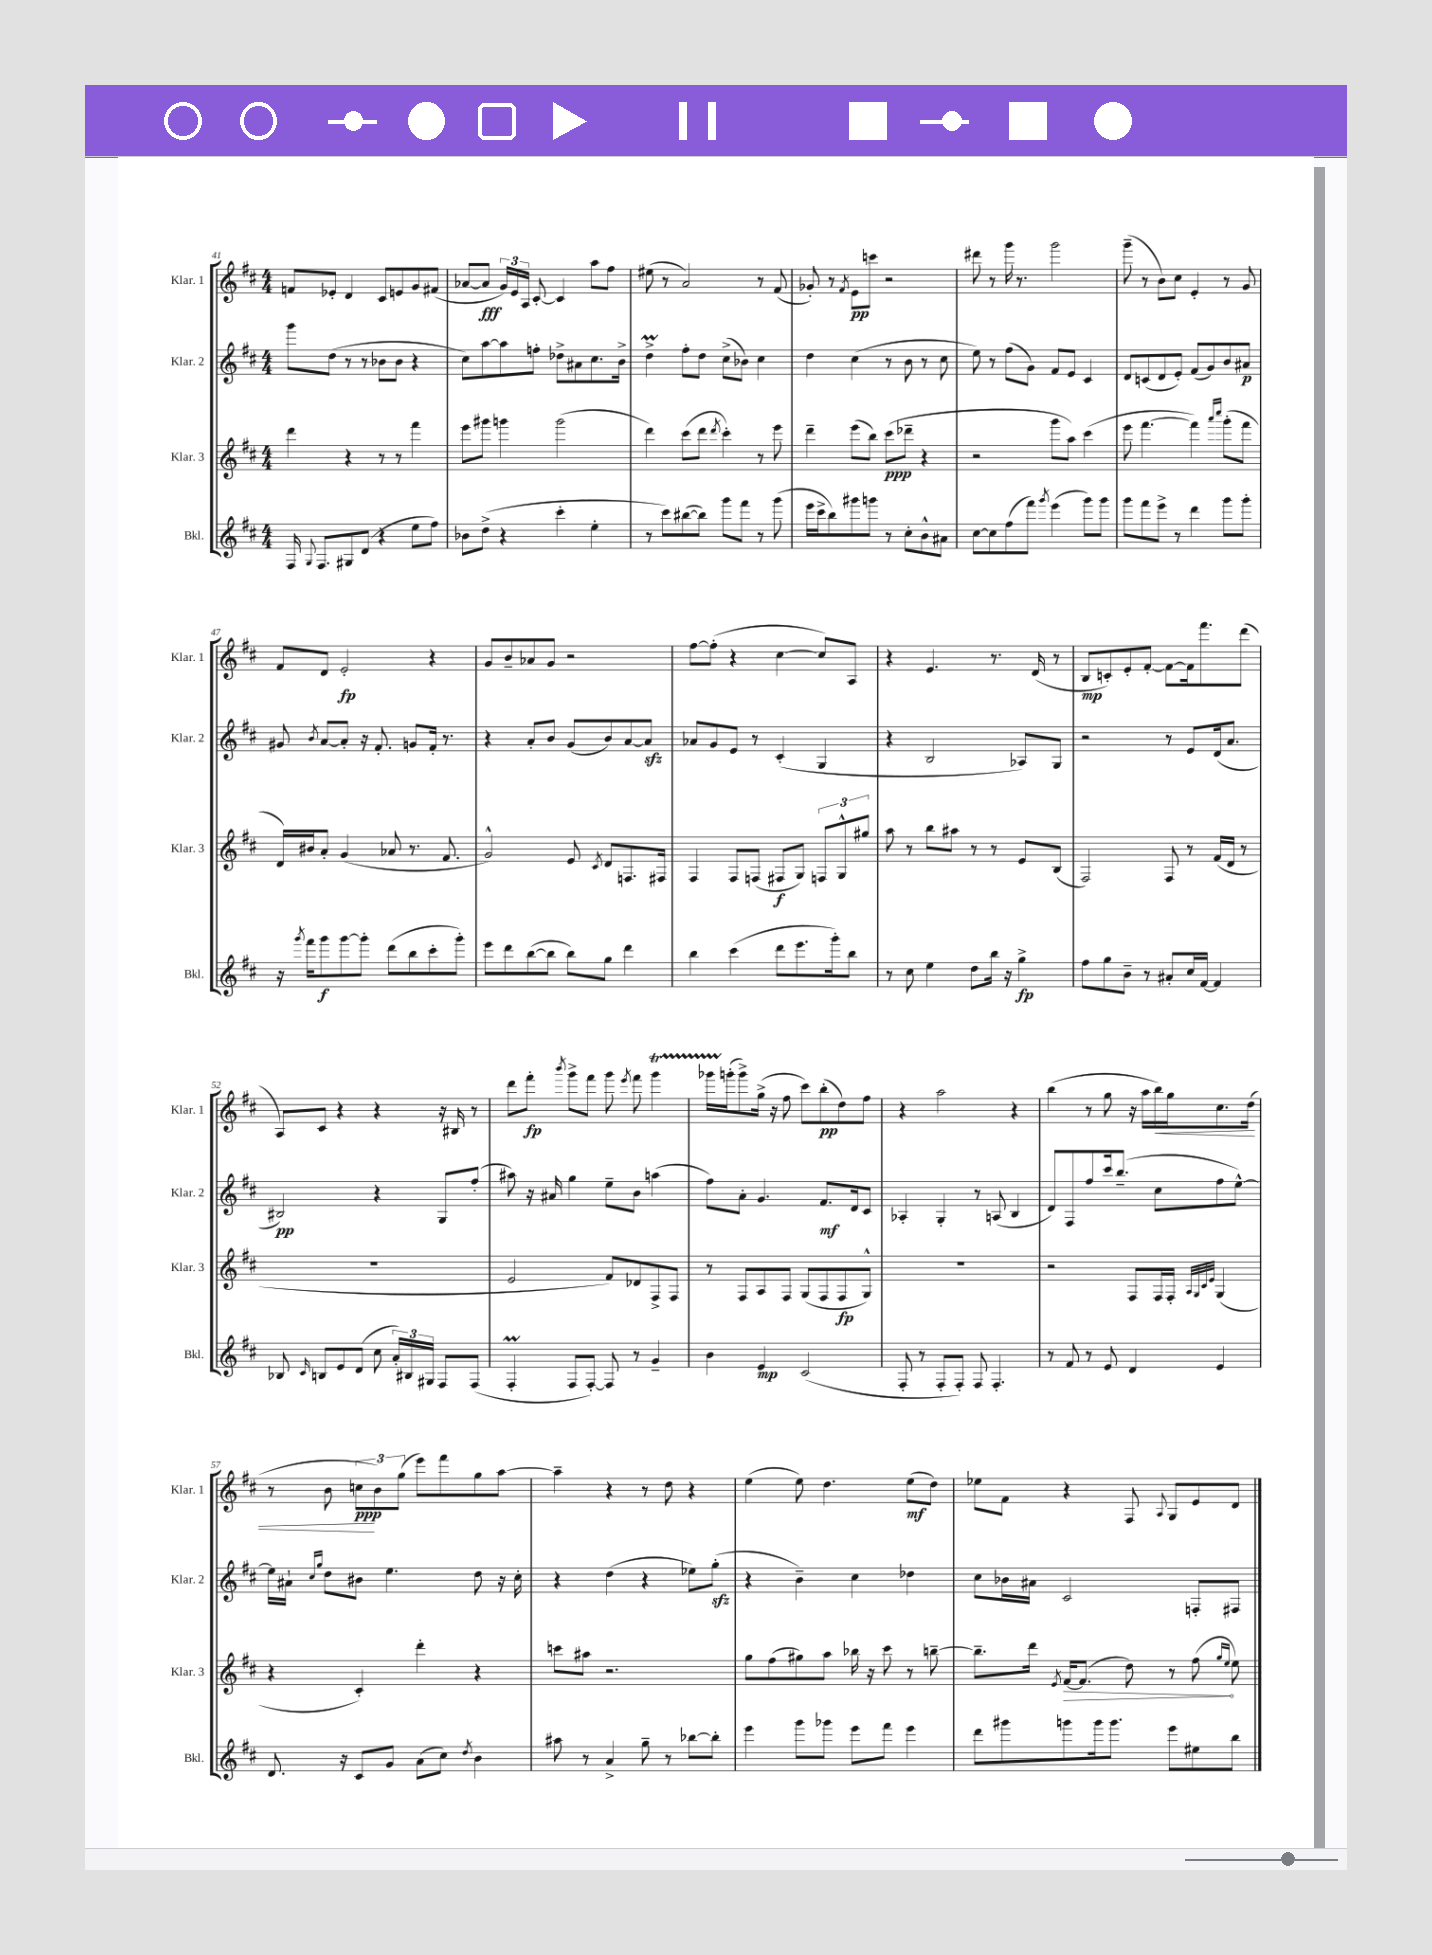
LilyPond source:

<<
\new StaffGroup <<
\new Staff = "s0" \with { instrumentName = "Klar. 1" shortInstrumentName = "Klar. 1" } {
    \clef treble \key d \major \numericTimeSignature \time 4/4
    \autoBeamOff f'8[ ees'8]-. d'4 cis'8[ e'8 g'8 fis'8]( |
    aes'8[~ aes'8]\fff \tuplet 3/2 { g'16[) e'16 a16] } cis'8~-. cis'4 a''8[ fis''8] |
    eis''8( r8 a'2) r8 fis'8( |
    ges'8-.) r8 \acciaccatura { fis'8 } e'8[\pp c'''8] r2 |
    dis'''8 r8 g'''16 r8. g'''2 |
    g'''8--( r8 b'8[) cis''8] e'4-. r8 g'8 |
    fis'8[ d'8] e'2-.\fp r4 |
    g'8[ b'8-- aes'8 g'8] r2 |
    fis''8[~ fis''8]-.( r4 cis''4~ cis''8[) a8] |
    r4 e'4. r8. d'16( r8 |
    b8[\mp c'8-.) e'8-. fis'8]~-. fis'8[~ fis'16 fis'''8. d'''8]( |
    a8[) cis'8] r4 r4 r16 bis16 r8 |
    d'''8[ fis'''8]-.\fp \acciaccatura { b'''8 } g'''8[-> fis'''8] g'''8 \acciaccatura { e'''8 } fis'''8 g'''4\startTrillSpan |
    ges'''16[ g'''16-.\stopTrillSpan( g'''8->) g''16]->( r16 fis''8 cis'''8[) b''8-.\pp( d''8) fis''8] |
    r4 a''2 r4 |
    b''4( r8 g''8 r16 a''16[ b''16\<) g''16 cis''8. d''16]( |
    r8 b'8 \tuplet 3/2 { c''8[\ppp\! b'8) g''8]( } e'''8[) fis'''8 g''8 a''8]~ |
    a''4-- r4 r8 d''8 r4 |
    e''4( e''8) d''4. e''8[\mf( d''8]) |
    ees''8[ fis'8] r4 fis8 \appoggiatura { a8 } g8[ e'8 d'8] \bar "|." |
}
\new Staff = "s1" \with { instrumentName = "Klar. 2" shortInstrumentName = "Klar. 2" } {
    \clef treble \key d \major \numericTimeSignature \time 4/4
    \autoBeamOff g'''8[ d''8]( r8 r8 bes'8[ bes'8] r4 |
    cis''8[) a''8~ a''8 f''8]-. des''8[-> ais'8 cis''8. b'16]-> |
    d''4->\prall fis''8[-. d''8] cis''8[->( bes'8]) cis''4 |
    d''4 cis''4( r8 b'8 r8 cis''8 |
    e''8) r8 fis''8[( g'8]) fis'8[ e'8] cis'4 |
    d'8[ c'8( d'8 e'8]-.) fis'8[( g'8) b'8 ais'8]\p |
    gis'8 \acciaccatura { b'8 } a'8[~ a'8]-. r16 fis'8.-. g'8[ fis'16]-. r8. |
    r4 a'8[-. b'8] g'8[( b'8) a'8~ a'8]\sfz |
    aes'8[ g'8 e'8] r8 cis'4-.( g4 |
    r4 b2 aes8[) g8] |
    r2 r8 e'8[ d'16( a'8.] |
    bis2\pp) r4 g8[ fis''8]-.( |
    ais''8) r16 ais'16 g''4 e''8[-- b'8] a''4( |
    fis''8[) a'8]-. g'4. fis'8.[\mf d'16 cis'8] |
    aes4-. g4-. r8 a8( b4 |
    d'8[) fis8 fis''8 cis'''16 b''8.]--( cis''8[ fis''8 e''8]~-^) |
    e''16[ ais'16]-! \grace { cis''16[ g''16] } d''8[ bis'8] e''4. d''8 r16 cis''16-. |
    r4 d''4( r4 ees''8[) g''8]-.\sfz( |
    r4 b'4--) cis''4 des''4 |
    cis''8[ bes'16 ais'16] cis'2 f8[-. fis8] \bar "|." |
}
\new Staff = "s2" \with { instrumentName = "Klar. 3" shortInstrumentName = "Klar. 3" } {
    \clef treble \key d \major \numericTimeSignature \time 4/4
    \autoBeamOff d'''4 r4 r8 r8 fis'''4 |
    e'''8[ gis'''8] g'''4 g'''2( |
    d'''4) cis'''8[( d'''8] \acciaccatura { d'''8 } cis'''4-.) r8 e'''8 |
    d'''4-- e'''8[( b''8]) cis'''8[\ppp( des'''8]-- r4 |
    r2 g'''8[ a''8]) cis'''4( |
    e'''8 fis'''4.~ fis'''4) \grace { a'''16[ cis''''16] } g'''8[-.( fis'''8] |
    d'16[) bis'16 a'8]-. g'4( aes'8 r8. fis'8. |
    g'2-^) e'8 \acciaccatura { cis'8 } d'8[ f8. fis16] |
    fis4 fis8[ f8]( fis8[\f g8]) \tuplet 3/2 { f8[ g8-^ gis''8] } |
    a''8 r8 b''8[ ais''8] r8 r8 e'8[ b8]( |
    fis2) fis8 r8 fis'16[( d'16] r8 |
    R1 |
    e'2 fis'8[) des'8 fis8-> fis8] |
    r8 fis8[ a8 fis8] g8[( fis8 fis8\fp g8]-^) |
    R1 |
    r2 fis8[ fis16 fis16]-. \grace { a32[ g32 cis'32 e'32] } g4( |
    r4 cis'4-.) d'''4-. r4 |
    c'''8[ ais''8] r2. |
    g''8[ fis''8( gis''8) a''8] bes''16 r16 cis'''8 r8 b''8~-- |
    b''8.[-- d'''16] \acciaccatura { e'8 } \once \override Hairpin.circled-tip = ##t fis'16[~\> fis'8.]( d''8) r8 fis''8\!( \grace { g''16[ e''16] } e''8) \bar "|." |
}
\new Staff = "s3" \with { instrumentName = "Bkl." shortInstrumentName = "Bkl." } {
    \clef treble \key d \major \numericTimeSignature \time 4/4
    \autoBeamOff fis16 \appoggiatura { g8 } fis8.[ gis8 d'8]( r4 e''8[ fis''8]) |
    bes'8[ d''8]->( r4 cis'''4-. e''4-. |
    r8 cis'''8[) bis''8~( bis''8]) g'''8[ fis'''8] r8 g'''8( |
    e'''16[ cis'''16-> b''8) gis'''8 g'''8] r8 cis''8[-. b'8-^ ais'8] |
    cis''8[~ cis''8 fis''8( fis'''8]) \acciaccatura { g'''8 } e'''4( g'''8[) g'''8] |
    g'''8[ fis'''8 e'''8]-> r8 d'''4 g'''8[ g'''8]-. |
    r16 \acciaccatura { g'''8 } fis'''16[ g'''8\f g'''8~ g'''8]-. d'''8[( b''8 cis'''8-. g'''8]-.) |
    e'''8[ d'''8 b''8~( b''8] b''8[) g''8] d'''4 |
    b''4 cis'''4( d'''8[ e'''8. g'''16-.) b''8] |
    r8 cis''8 e''4 d''8[ b''16] r16 g''4->\fp |
    fis''8[ g''8 b'8]-- r8 ais'8[-. cis''16 fis'16]~ fis'4 |
    bes8 \grace { cis'16 } b8[ e'8 d'8]( cis''8 \tuplet 3/2 { a'16[-.) bis16 gis16] } fis8[ fis8]( |
    fis4-.\prall fis8[ fis8]~-.) fis8 r8 g'4-- |
    b'4 e'4\mp cis'2( |
    fis8-. r8 fis8[-. fis8]-.) fis8 fis4.-. |
    r8 fis'8 r8 e'8 d'4 e'4 |
    d'8. r16 cis'8[ g'8] a'8[( cis''8]) \acciaccatura { d''8 } b'4 |
    ais''8 r8 a'4-> g''8-- r8 bes''8[~ bes''8]-. |
    e'''4 g'''8[ ges'''8] e'''8[ fis'''8] e'''4 |
    d'''8[ gis'''8 g'''8 g'''16 g'''8.] e'''8[ eis''8 b''8] \bar "|." |
}
>>
>>
\layout { \context { \Score currentBarNumber = #41 } }
